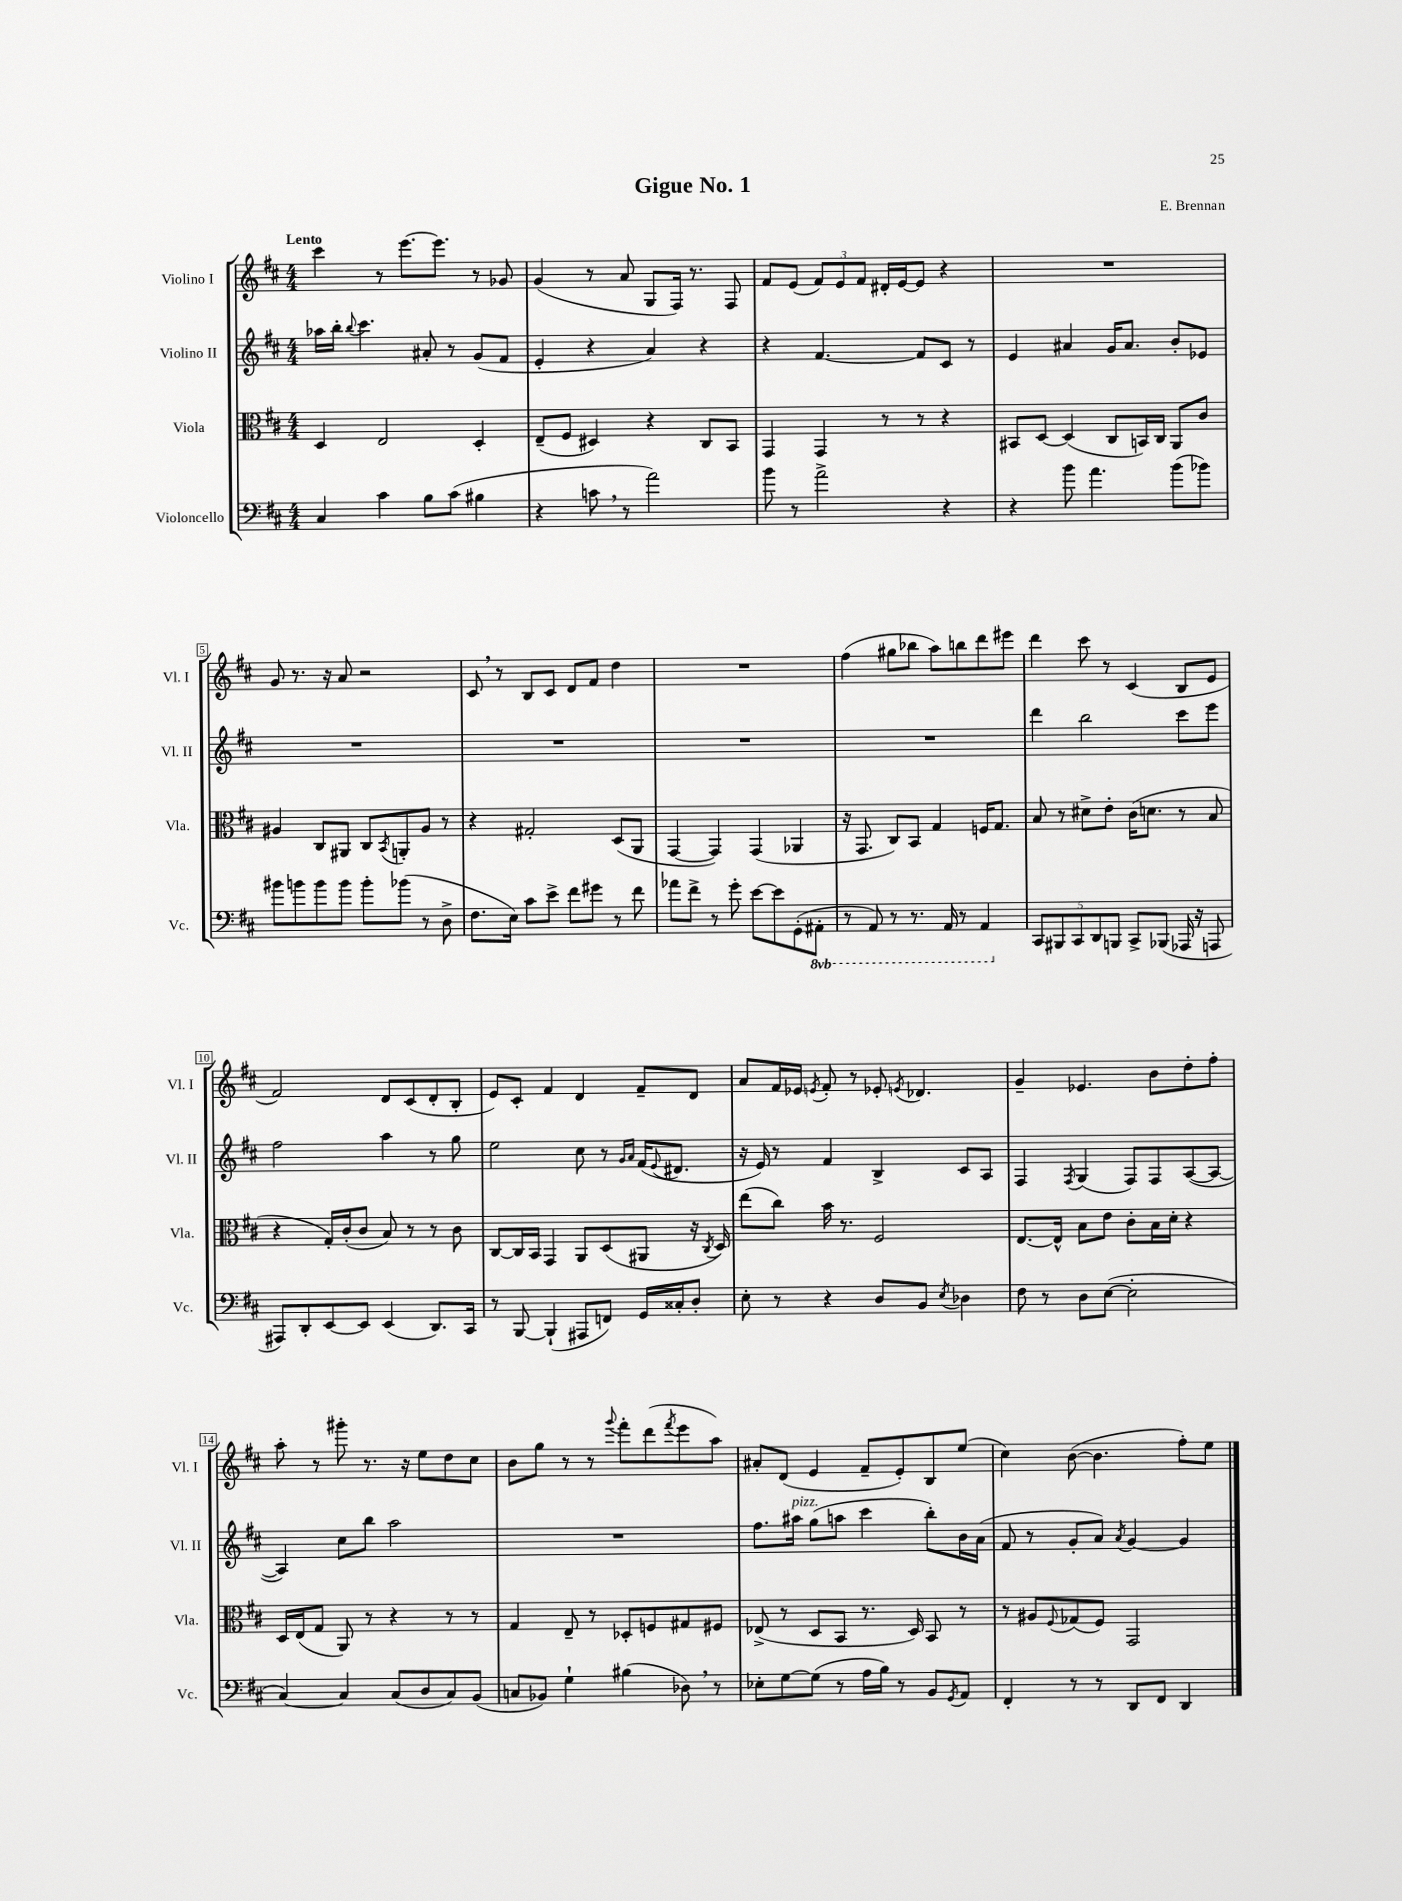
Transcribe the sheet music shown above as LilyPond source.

\header { title = "Gigue No. 1" composer = "E. Brennan" }
<<
\new StaffGroup <<
\new Staff = "s0" \with { instrumentName = "Violino I" shortInstrumentName = "Vl. I" } {
    \clef treble \key d \major \numericTimeSignature \time 4/4 \tempo "Lento"
    cis'''4 r8 e'''8.~ e'''8. r8 ges'8 |
    g'4( r8 a'8 g8 fis16) r8. fis8 |
    fis'8 e'8( \tuplet 3/2 { fis'8) e'8 fis'8 } dis'16-. e'16~ e'8 r4 |
    R1 |
    g'8 r8. r16 a'8 r2 |
    cis'8 \breathe r8 b8 cis'8 d'8 fis'8 d''4 |
    R1 |
    fis''4( gis''8 bes''8 a''8) b''8 d'''8 eis'''8 |
    d'''4 cis'''8 r8 cis'4( b8 e'8 |
    fis'2) d'8 cis'8( d'8-. b8-. |
    e'8) cis'8-. fis'4 d'4 fis'8-- d'8 |
    a'8 fis'16 ees'16 \acciaccatura { e'8 } fis'8-. r8 ees'8-. \acciaccatura { e'8 } des'4. |
    g'4-- ees'4. b'8 d''8-. fis''8-. |
    a''8-. r8 gis'''8-. r8. r16 e''8 d''8 cis''8 |
    b'8 g''8 r8 r8 \appoggiatura { g'''8 } fis'''8-. d'''8( \acciaccatura { fis'''8 } e'''8 a''8) |
    ais'8-. d'8( e'4 fis'8-- e'8-.) b8 e''8( |
    cis''4) b'8~( b'4. fis''8-.) e''8 \bar "|." |
}
\new Staff = "s1" \with { instrumentName = "Violino II" shortInstrumentName = "Vl. II" } {
    \clef treble \key d \major \numericTimeSignature \time 4/4
    aes''16 b''16-. \appoggiatura { b''8 } cis'''4. ais'8-. r8 g'8( fis'8 |
    e'4-. r4 a'4) r4 |
    r4 fis'4.~ fis'8 cis'8 r8 |
    e'4 ais'4 g'16 ais'8. b'8-. ees'8 |
    R1 |
    R1 |
    R1 |
    R1 |
    d'''4 b''2 cis'''8 e'''8 |
    fis''2 a''4 r8 g''8 |
    e''2 cis''8 r8 \grace { g'16 a'16 } fis'16( \appoggiatura { e'8 } dis'8. |
    r16 e'16) r8 fis'4 b4-> cis'8 a8 |
    fis4 \acciaccatura { fis8 } g4( fis8) fis8 a8~( a8~ |
    a4) cis''8 b''8 a''2 |
    R1 |
    fis''8. ais''16^\markup { \italic "pizz." } g''8( a''8 cis'''4 b''8-.) b'16 a'16( |
    fis'8 r8 g'8-. a'8) \acciaccatura { a'8 } g'4~ g'4 \bar "|." |
}
\new Staff = "s2" \with { instrumentName = "Viola" shortInstrumentName = "Vla." } {
    \clef alto \key d \major \numericTimeSignature \time 4/4
    d4 e2 d4-. |
    e8--( fis8 dis4) r4 cis8 b,8 |
    g,4 g,4 r8 r8 r4 |
    bis,8 d8~ d4( cis8 b,16) cis16 a,8 cis'8 |
    ais4 cis8 ais,8 cis8 \acciaccatura { b,8 } a,8-. ais8 r8 |
    r4 gis2-. d8( a,8 |
    g,4~ g,4) g,4( aes,4 |
    r16 g,8. cis8) b,8 g4 f16 g8. |
    b8 r8 dis'8-> e'8-. cis'16( d'8. r8 b8 |
    r4 g16-.) cis'16-.( cis'8 b8) r8 r8 cis'8 |
    cis8~ cis16 b,16 g,4 a,8 d8( ais,8 r16 \acciaccatura { cis8 } d16) |
    e''8( cis''8) b'16 r8. fis2 |
    e8.~ e16-^ b8 e'8 cis'8-. b16 d'16-. r4 |
    d16 e16( g8 a,8) r8 r4 r8 r8 |
    g4 e8-- r8 des8-. f8 gis8 fis8 |
    ees8->( r8 d8 b,8 r8. d16) b,8 r8 |
    r8 ais8 \appoggiatura { fis8 } ges8( fis8) g,2 \bar "|." |
}
\new Staff = "s3" \with { instrumentName = "Violoncello" shortInstrumentName = "Vc." } {
    \clef bass \key d \major \numericTimeSignature \time 4/4 \set Staff.ottavationMarkups = #ottavation-simple-ordinals
    cis4 cis'4 b8 cis'8( bis4 |
    r4 c'8 \breathe r8 a'2) |
    b'8 r8 a'2-> r4 |
    r4 b'8 a'4. b'8( bes'8) |
    bis'8 b'8 b'8 b'8 b'8-. bes'8( r8 d8-> |
    fis8. e16) cis'8 e'8-> fis'8 gis'8 r8 fis'8 |
    aes'8 fis'8-> r8 g'8-. e'8~ e'8 g,8-.( \ottava #-1 ais,,8-. |
    r8 a,,8) r8 r8. a,,16 r8 a,,4 \ottava #0 |
    \tuplet 5/4 { cis,8 bis,,8 cis,8 d,8 b,,8 } cis,8-> bes,,8( aes,,16 r16 a,,8 |
    ais,,8) d,8-. e,8~ e,8 e,4( d,8.) cis,16 |
    r8 b,,8~ b,,4-!( ais,,8 f,8) g,16 cisis16-. d8-. |
    e8-. r8 r4 d8 b,8 \acciaccatura { e8 } des4 |
    fis8 r8 d8 e8~( e2-. |
    cis4~) cis4 cis8( d8 cis8) b,8( |
    c8 bes,8) g4-! bis4( des8) \breathe r8 |
    ees8-. g8~ g8( r8 a16 b16) r8 b,8 \acciaccatura { g,8 } a,8 |
    fis,4-. r8 r8 d,8 fis,8 d,4 \bar "|." |
}
>>
>>
\layout { \context { \Score \override BarNumber.stencil = #(make-stencil-boxer 0.1 0.3 ly:text-interface::print) } }
